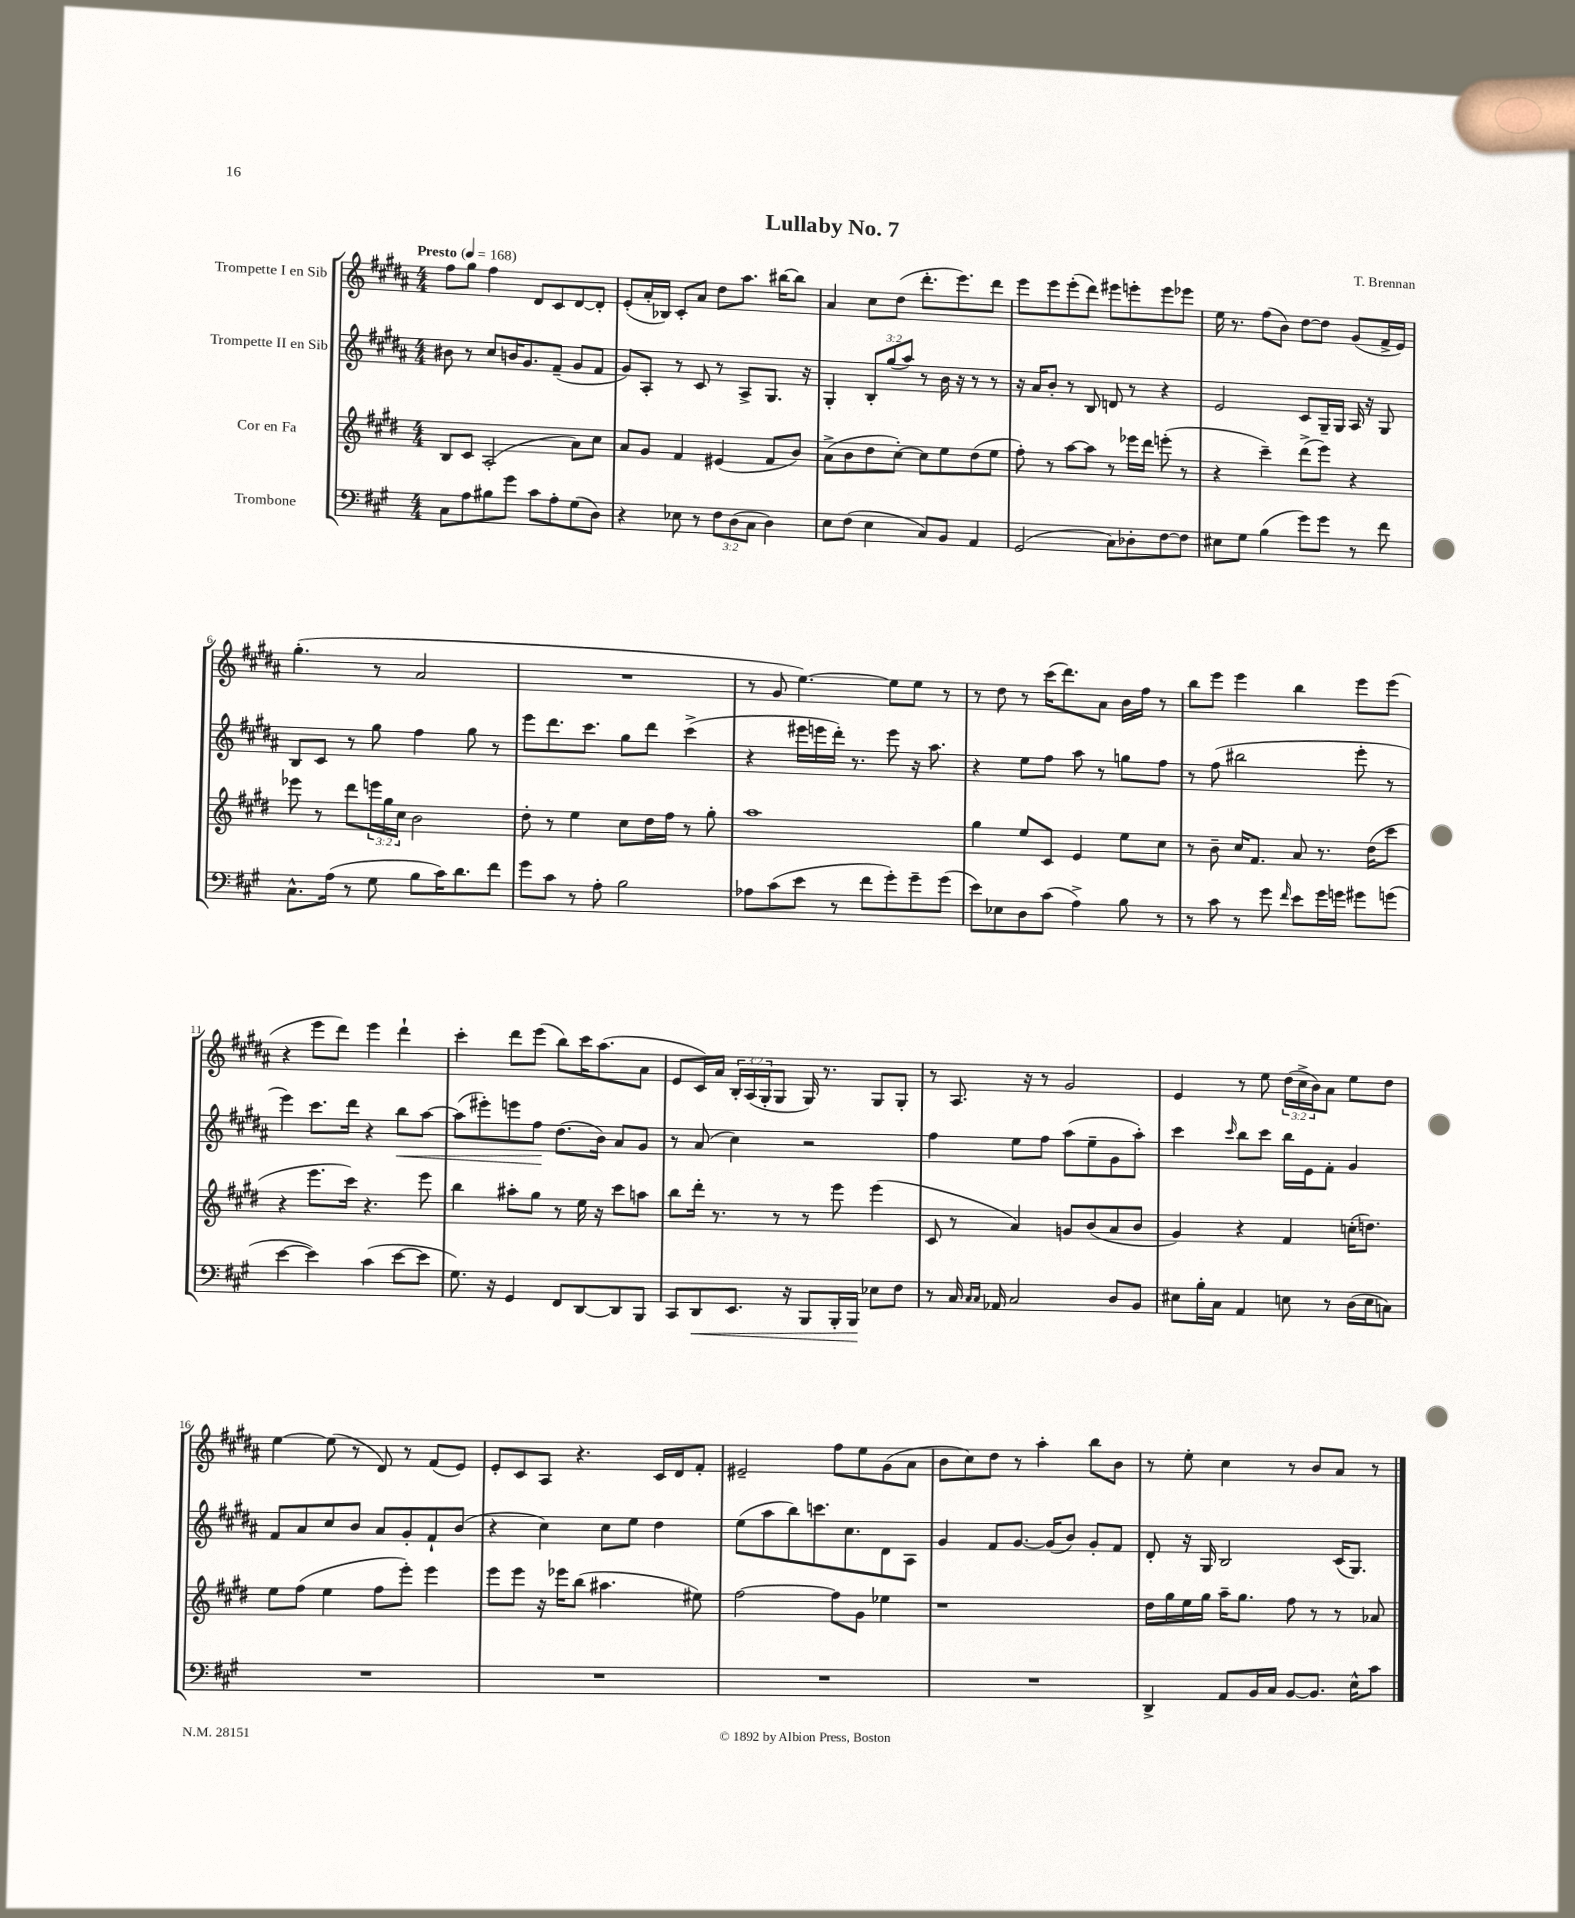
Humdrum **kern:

**kern	**dynam	**kern	**kern	**dynam	**kern
*part4	*part4	*part3	*part2	*part2	*part1
*staff4	*staff4	*staff3	*staff2	*staff2	*staff1
*I"Trombone	*	*I"Cor en Fa	*I"Trompette II en Sib	*	*I"Trompette I en Sib
*clefF4	*	*clefG2	*clefG2	*	*clefG2
*k[f#c#g#]	*	*k[f#c#g#d#]	*k[f#c#g#d#a#]	*	*k[f#c#g#d#a#]
*M4/4	*	*M4/4	*M4/4	*	*M4/4
*MM168	*	*MM168	*MM168	*	*MM168
=1	=1	=1	=1	=1	=1
!	!	!	!	!	!LO:TX:a:B:t=Presto
8C#\L	.	8B/L	8b#X\	.	8ff#\L
8A\	.	8c#/J	8r	.	8gg#\J
8B#X\	.	(2A'/	8cc#/L	.	4ff#\
8g#\J	.	.	16bn/K	.	.
.	.	.	8.g#/	.	.
8c#\L	.	.	.	.	8d#/L
8A'\	.	.	(8f#~/J	.	8c#/
(8G#\	.	8a\L)	8g#/L	.	[8d#/
8D\J)	.	8cc#\J	8f#/J	.	8d#'/J]
=2	=2	=2	=2	=2	=2
4r	.	8a/L	8g#/L)	.	(8e'/L
.	.	8g#/J	8A#'/J	.	16a#'/L
.	.	.	.	.	16B-X/JJ)
8E-X\	.	4f#/	8r	.	8c#'/L
8r	.	.	8c#/	.	8a#/J
12F#\L	.	(4e#X/	8r	.	8dd#\L
(12D\	.	.	.	.	.
.	.	.	8A#^/L	.	8.aa#\J
12C#\J	.	.	.	.	.
4D\)	.	8f#/L	8.G#/J	.	.
.	.	.	.	.	[16bb#X\KL
.	.	8b/J)	.	.	8bb#\J]
.	.	.	16r	.	.
=3	=3	=3	=3	=3	=3
8E\L	.	(8a^\L	4G#'/	.	4a#/
(8F#\J	.	8b\	.	.	.
4E\	.	8dd#\	12B'/L	.	8cc#\L
.	.	.	(12gg#/	.	.
.	.	[8cc#'\J)	.	.	(8dd#\J
.	.	.	12aa#/J)	.	.
8C#/L)	.	8cc#\L]	8r	.	8.ddd#'\L
8BB/J	.	8ee\	16b\	.	.
.	.	.	16r	.	8.eee\)
4AA/	.	(8dd#\	8r	.	.
.	.	8ee\J	8r	.	8ddd#\J
=4	=4	=4	=4	=4	=4
(2GG#/	.	8ff#'\)	16r	.	8eee\L
.	.	.	16a#/KL	.	.
.	.	8r	8b'/J	.	8eee\
.	.	[8aa\L	8r	.	(8eee'\
.	.	8aa\J]	8B/	.	8ddd#\J)
8C#\L)	.	8r	8dn/	.	8eee#X\L
8D-X'\	.	16eee-X\LL	8r	.	8eeen'\
.	.	16ddd#\JJ	.	.	.
[8F#\	.	(8eeen'\	4r	.	8eee\
8F#\J]	.	8r	.	.	8eee-X\J
=5	=5	=5	=5	=5	=5
8E#X\L	.	4r	2e/	.	16ee\
.	.	.	.	.	8.r
8G#\J	.	.	.	.	.
(4B\	.	4ccc#~\)	.	.	(8ff#\L
.	.	.	.	.	8b\J)
8g#\L)	.	(8ddd#^\L	8c#/L	.	[8dd#\L
8g#\J	.	8eee\J)	16G#~/L	.	8dd#\J]
.	.	.	16G#/JJ	.	.
8r	.	4r	16A#/	.	(8g#/L
.	.	.	16r	.	.
8f#\	.	.	8G#/	.	16f#^/L
.	.	.	.	.	16e/JJ)
!!LO:LB:g=z
=6	=6	=6	=6	=6	=6
8.C#^^\L	.	8eee-X\	8B/L	.	(4.gg#'\
.	.	8r	8c#/J	.	.
(16A\Jk	.	.	.	.	.
8r	.	8ddd#\L	8r	.	.
8G#\	.	24eeen\L	8gg#\	.	8r
.	.	24gg#\	.	.	.
.	.	24cc#\JJ	.	.	.
8B\L	.	2b\	4ff#\	.	2a#/
16c#\K)	.	.	.	.	.
8.d\	.	.	.	.	.
.	.	.	8gg#\	.	.
8f#\J	.	.	8r	.	.
=7	=7	=7	=7	=7	=7
8g#\L	.	8dd#'\	8eee\L	.	1r
8c#\J	.	8r	8.ddd#\	.	.
8r	.	4ee\	.	.	.
.	.	.	8.ccc#\J	.	.
8A'\	.	.	.	.	.
2B\	.	8cc#\L	8gg#\L	.	.
.	.	16dd#\L	8ddd#\J	.	.
.	.	16ff#\JJ	.	.	.
.	.	8r	(4ccc#^\	.	.
.	.	8gg#'\	.	.	.
=8	=8	=8	=8	=8	=8
8A-X\L	.	1aa	4r	.	8r
(8c#\	.	.	.	.	8g#/
8e\J	.	.	16eee#X\LL	.	[4.ee\)
.	.	.	16eeen\	.	.
8r	.	.	16ddd#'\JJ)	.	.
.	.	.	8.r	.	.
8f#\L	.	.	.	.	.
8g#'\)	.	.	8eee\	.	8ee\L]
8g#~\	.	.	16r	.	8ee\J
.	.	.	8.aa#\	.	.
(8g#\J	.	.	.	.	8r
=9	=9	=9	=9	=9	=9
8e\L)	.	4gg#\	4r	.	8r
8E-X\	.	.	.	.	8dd#\
8D\	.	8ee/L	8ee\L	.	8r
(8c#\J	.	8c#/J	8ff#\J	.	(16ccc#\KL
.	.	.	.	.	8.ddd#\)
4A^\)	.	4e/	8aa#\	.	.
.	.	.	8r	.	8a#\J
8B\	.	8ee\L	8ggn\L	.	16b\LL
.	.	.	.	.	16ff#\JJ
8r	.	8cc#\J	8ff#\J	.	8r
=10	=10	=10	=10	=10	=10
8r	.	8r	8r	.	8bb\L
8c#\	.	8b~\	(8ff#\	.	8eee\J
8r	.	16cc#/KL	2bb#X\	.	4eee\
.	.	8.f#/J	.	.	.
8g#\	.	.	.	.	.
16qqf#/	.	.	.	.	.
8e\L	.	8a/	.	.	4bb\
16g#\L	.	8.r	.	.	.
16gn\JJ	.	.	.	.	.
8g#X\L	.	.	8eee'\	.	8eee\L
.	.	(16dd#\KL	.	.	.
(8gn\J	.	8ccc#\J	8r	.	(8eee\J
!!LO:LB:g=z
=11	=11	=11	=11	=11	=11
[4e\	.	4r	4eee\)	.	4r
4e\])	.	8.eee\L	8.ccc#\L	.	8eee\L
.	.	.	.	.	8ddd#\J)
.	.	16ccc#\Jk)	16ddd#\Jk	.	.
(4c#\	.	4.r	4r	.	4eee\
!	!	!	!	!LO:HP:b	!
[8e\L	.	.	8bb\L	<	4ddd#`\
8e\J]	.	8eee\	[8aa#\J	.	.
=12	=12	=12	=12	=12	=12
8.G#\)	.	4bb\	(8aa#\L]	.	4ccc#'\
.	.	.	8eee#X'\)	.	.
16r	.	.	.	.	.
4GG#/	.	8aa#X'\L	8eeen\	.	8ddd#\L
.	.	8gg#\J	8ff#\J	.	(8eee\J
8FF#/L	.	8r	(8.dd#\L	[	8bb\L)
[8DD/	.	16ee\	.	.	16ccc#\K
.	.	16r	16b\Jk)	.	(8.aa#\
8DD/]	.	8ccc#\L	8a#/L	.	.
8BBB/J	.	8aan\J	8g#/J	.	8a#\J
=13	=13	=13	=13	=13	=13
8CC#/L	.	8bb\L	8r	.	8e/L
!	!LO:HP:b	!	!	!	!
8DD/	<	16ddd#'\Jk	(8a#/	.	16c#/L)
.	.	8.r	.	.	16a#/JJ
8.EE/J	.	.	4cc#\)	.	24B'/LL
.	.	.	.	.	(24A#/
.	.	.	.	.	24G#'/J
.	.	8r	.	.	8G#/J
16r	.	.	.	.	.
8BBB/L	.	8r	2r	.	16G#/)
.	.	.	.	.	8.r
16BBB'/L	.	8eee\	.	.	.
16BBB/JJ	.	.	.	.	.
8E-X\L	[	(4eee\	.	.	8G#/L
8F#\J	.	.	.	.	8G#'/J
=14	=14	=14	=14	=14	=14
8r	.	8c#/	4ff#\	.	8r
16C#/	.	8r	.	.	8.A#/
16qqC#/LL	.	.	.	.	.
16qqC#/JJ	.	.	.	.	.
16AA-X/	.	.	.	.	.
2C#/	.	4a/)	8ee\L	.	.
.	.	.	.	.	16r
.	.	.	8ff#\J	.	8r
.	.	8gn/L	(8aa#\L	.	2g#/
.	.	(8b/	8ee~\	.	.
8D/L	.	8a/	8g#\	.	.
8BB/J	.	8b/J	8aa#'\J)	.	.
=15	=15	=15	=15	=15	=15
8E#X\L	.	4g#/)	4ccc#\	.	4e/
16B'\L	.	.	.	.	.
16C#\JJ	.	.	.	.	.
.	.	.	16qqccc#/	.	.
4AA/	.	4r	8bb\L	.	8r
.	.	.	8ccc#\J	.	8ee\
8En\	.	4f#/	16bb\LL	.	(24dd#\LL
.	.	.	.	.	24cc#^\
.	.	.	16e\J	.	.
.	.	.	.	.	24b\J)
8r	.	.	8f#'\J	.	8a#\J
(16D\LL	.	(16ccn'\KL	4g#/	.	8ee\L
16E\J	.	8.ddn\J)	.	.	.
8Cn\J)	.	.	.	.	8dd#\J
!!LO:LB:g=z
=16	=16	=16	=16	=16	=16
1r	.	8ee\L	8f#/L	.	[4ee\
.	.	(8ff#\J	8a#/	.	.
.	.	4ee\	8cc#/	.	(8ee\]
.	.	.	8b/J	.	8r
.	.	8ff#\L	8a#/L	.	8d#/)
.	.	8eee'\J)	8g#'/	.	8r
.	.	4eee\	8f#`/	.	(8f#/L
.	.	.	(8b/J	.	8e/J)
=17	=17	=17	=17	=17	=17
1r	.	8eee\L	4r	.	8e'/L
.	.	8eee\J	.	.	8c#/
.	.	16r	4cc#\)	.	8A#/J
.	.	16eee-X\KL	.	.	.
.	.	(8bb\J	.	.	4.r
.	.	4.aa#X\	8cc#\L	.	.
.	.	.	8ee\J	.	.
.	.	.	4dd#\	.	16c#/LL
.	.	.	.	.	16d#/J
.	.	8ee#X\)	.	.	8f#'/J
=18	=18	=18	=18	=18	=18
1r	.	[2ff#\	(8ee\L	.	2e#X~/
.	.	.	8aa#\	.	.
.	.	.	8bb\)	.	.
.	.	.	8.cccn\	.	.
.	.	8ff#\L]	.	.	8ff#\L
.	.	.	8.cc#\	.	.
.	.	8g#\J	.	.	8ee\
.	.	4ee-X\	8d#\	.	(8g#\
.	.	.	8A#\J	.	8a#\J
=19	=19	=19	=19	=19	=19
1r	.	1r	4g#/	.	8b\L
.	.	.	.	.	8cc#\)
.	.	.	8f#/L	.	8dd#\J
.	.	.	[8.g#/J	.	8r
.	.	.	.	.	4aa#'\
.	.	.	(16g#/KL]	.	.
.	.	.	8b/J)	.	.
.	.	.	8g#'/L	.	8bb\L
.	.	.	8f#/J	.	8b\J
=20	=20	=20	=20	=20	=20
4DD^/	.	16dd#\LL	8d#'/	.	8r
.	.	16gg#\	.	.	.
.	.	16ee\	16r	.	8ee'\
.	.	16gg#\JJ	16G#/	.	.
8AA/L	.	16aa~\KL	2B/	.	4cc#\
.	.	8.gg#\J	.	.	.
16BB/L	.	.	.	.	.
16C#/JJ	.	.	.	.	.
[8BB/L	.	8ff#\	.	.	8r
8.BB/J]	.	8r	.	.	8b/L
.	.	8r	(16c#/KL	.	8a#/J
16E^^\KL	.	.	8.G#/J)	.	.
8c#\J	.	8a-X/	.	.	8r
==	==	==	==	==	==
*-	*-	*-	*-	*-	*-
